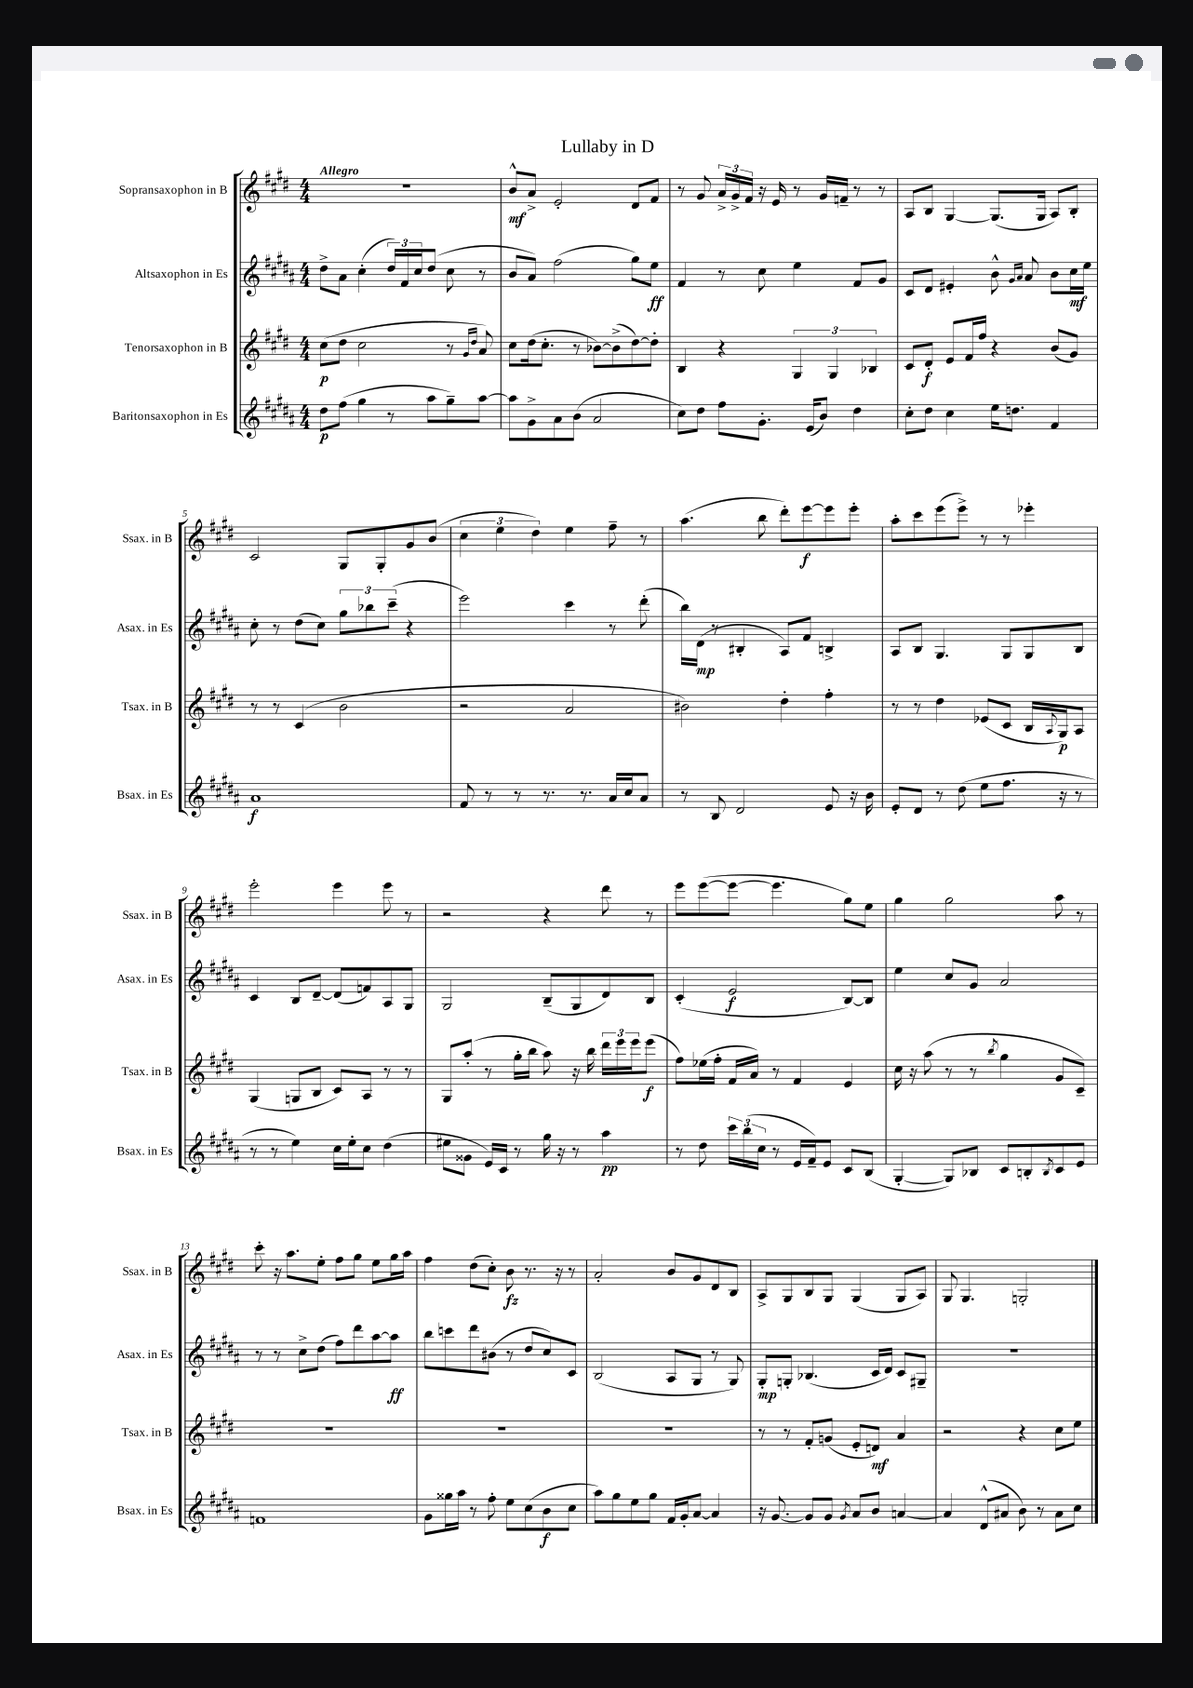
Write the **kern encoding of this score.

**kern	**dynam	**kern	**dynam	**kern	**dynam	**kern	**dynam
*part4	*part4	*part3	*part3	*part2	*part2	*part1	*part1
*staff4	*staff4	*staff3	*staff3	*staff2	*staff2	*staff1	*staff1
*I"Baritonsaxophon in Es	*	*I"Tenorsaxophon in B	*	*I"Altsaxophon in Es	*	*I"Sopransaxophon in B	*
*I'Bsax. in Es	*	*I'Tsax. in B	*	*I'Asax. in Es	*	*I'Ssax. in B	*
*clefG2	*	*clefG2	*	*clefG2	*	*clefG2	*
*k[f#c#g#d#a#]	*	*k[f#c#g#d#]	*	*k[f#c#g#d#a#]	*	*k[f#c#g#d#]	*
*M4/4	*	*M4/4	*	*M4/4	*	*M4/4	*
=1	=1	=1	=1	=1	=1	=1	=1
!	!	!	!	!	!	!LO:TX:a:B:t=Allegro	!
8dd#\L	p	(8cc#\L	p	8dd#^\L	.	1r	.
(8ff#\J	.	8dd#\J	.	8a#\J	.	.	.
4gg#\	.	2cc#\	.	(4cc#'\	.	.	.
8r	.	.	.	24dd#/LL)	.	.	.
.	.	.	.	24f#/	.	.	.
.	.	.	.	24cc#/J	.	.	.
8aa#\L	.	.	.	(8dd#/J	.	.	.
8gg#~\)	.	8r	.	8cc#\	.	.	.
.	.	16qqg#/LL	.	.	.	.	.
.	.	16qqdd#/JJ	.	.	.	.	.
[8aa#\J	.	8a/)	.	8r	.	.	.
=2	=2	=2	=2	=2	=2	=2	=2
8aa#\L]	.	8cc#\L	.	8b/L	.	8b^^/L	mf
8g#^\	.	(16dd#\k	.	8a#/J)	.	8a^/J	.
.	.	8.cc#'\J	.	.	.	.	.
8a#\	.	.	.	(2ff#\	.	2e'/	.
(8b\J	.	8r	.	.	.	.	.
2a#/	.	[8b-X\L)	.	.	.	.	.
.	.	(8b-^\]	.	.	.	.	.
.	.	[8dd#\)	.	8gg#\L)	.	8d#/L	.
.	.	8dd#'\J]	.	8ee\J	ff	8f#/J	.
=3	=3	=3	=3	=3	=3	=3	=3
8cc#\L)	.	4B/	.	4f#/	.	8r	.
8dd#\J	.	.	.	.	.	8g#/	.
8ff#\L	.	4r	.	8r	.	24a^/LL	.
.	.	.	.	.	.	24g#^/	.
.	.	.	.	.	.	24f#/JJ	.
8.g#'\J	.	.	.	8cc#\	.	16r	.
.	.	.	.	.	.	16e/	.
.	.	6G#/	.	4ee\	.	8r	.
(16e/KL	.	.	.	.	.	.	.
8b/J)	.	.	.	.	.	16g#/LL	.
.	.	6G#/	.	.	.	.	.
.	.	.	.	.	.	16fn~/JJ	.
4dd#\	.	.	.	8f#/L	.	8r	.
.	.	6B-X/	.	.	.	.	.
.	.	.	.	8g#/J	.	8r	.
=4	=4	=4	=4	=4	=4	=4	=4
8cc#'\L	.	8c#/L	.	8c#/L	.	8A/L	.
8dd#\J	.	8d#'/J	f	8d#/J	.	8B/J	.
4cc#\	.	8e/L	.	4e#X'/	.	[4G#/	.
.	.	16f#/L	.	.	.	.	.
.	.	16ff#/JJ	.	.	.	.	.
16ee\KL	.	4r	.	8b^^\	.	(8.G#/L]	.
8.ddn\J	.	.	.	.	.	.	.
.	.	.	.	16qqg#/LL	.	.	.
.	.	.	.	16qqa#/JJ	.	.	.
.	.	.	.	8a#/	.	.	.
.	.	.	.	.	.	16G#/Jk	.
4f#/	.	(8b/L	.	8b\L	.	8A/L)	.
.	.	8g#/J)	.	16cc#\L	mf	8B'/J	.
.	.	.	.	16ee\JJ	.	.	.
!!LO:LB:g=z
=5	=5	=5	=5	=5	=5	=5	=5
1a#	f	8r	.	8cc#'\	.	2c#/	.
.	.	8r	.	8r	.	.	.
.	.	(4c#/	.	(8dd#\L	.	.	.
.	.	.	.	8cc#\J)	.	.	.
.	.	2b\	.	12gg#\L	.	8G#/L	.
.	.	.	.	12bb-X\	.	.	.
.	.	.	.	.	.	8G#'/	.
.	.	.	.	(12ccc#~\J	.	.	.
.	.	.	.	4r	.	8g#/	.
.	.	.	.	.	.	(8b/J	.
=6	=6	=6	=6	=6	=6	=6	=6
8f#/	.	2r	.	2eee\)	.	6cc#\	.
8r	.	.	.	.	.	.	.
.	.	.	.	.	.	6ee\	.
8r	.	.	.	.	.	.	.
.	.	.	.	.	.	6dd#\)	.
8.r	.	.	.	.	.	.	.
.	.	2a/	.	4ccc#\	.	4ee\	.
8.r	.	.	.	.	.	.	.
16a#/LL	.	.	.	8r	.	8ff#~\	.
16cc#/J	.	.	.	.	.	.	.
8a#/J	.	.	.	(8ddd#'\	.	8r	.
=7	=7	=7	=7	=7	=7	=7	=7
8r	.	2b#X\)	.	16bb\LL)	.	(4.aa\	.
.	.	.	.	(16d#\JJ	mp	.	.
8B/	.	.	.	8r	.	.	.
2d#/	.	.	.	4B#X'/	.	.	.
.	.	.	.	.	.	8bb\	.
.	.	4dd#'\	.	8A#/L)	.	8ddd#'\L)	.
.	.	.	.	8f#/J	.	[8eee\	f
8e/	.	4ff#'\	.	4Bn^/	.	8eee\]	.
16r	.	.	.	.	.	8eee'\J	.
16b\	.	.	.	.	.	.	.
=8	=8	=8	=8	=8	=8	=8	=8
8e'/L	.	8r	.	8A#/L	.	8aa'\L	.
8d#/J	.	8r	.	8B/J	.	8ccc#\	.
8r	.	4dd#\	.	4.G#/	.	(8eee\	.
(8dd#\	.	.	.	.	.	8eee^\J)	.
8ee\L	.	(8e-X/L	.	.	.	8r	.
8.ff#\J	.	8c#/J	.	8G#/L	.	8r	.
.	.	16B/LL	.	8G#/	.	4eee-X'\	.
.	.	8qqA/	.	.	.	.	.
16r	.	16G#/J)	p	.	.	.	.
8r	.	8A/J	.	8B/J	.	.	.
!!LO:LB:g=z
=9	=9	=9	=9	=9	=9	=9	=9
8r	.	(4G#/	.	4c#/	.	2eee'\	.
8r	.	.	.	.	.	.	.
4ee\)	.	8Gn/L	.	8B/L	.	.	.
.	.	8B/J	.	[8d#~/J	.	.	.
16cc#\LL	.	8c#/L)	.	(8d#/L]	.	4eee\	.
16ee'\J	.	.	.	.	.	.	.
8cc#\J	.	8A/J	.	8fn/)	.	.	.
(4dd#\	.	8r	.	8A#/	.	8eee\	.
.	.	8r	.	8G#/J	.	8r	.
=10	=10	=10	=10	=10	=10	=10	=10
8ee#X\L	.	8G#/L	.	2G#/	.	2r	.
8g##X\J	.	(8aa'/J	.	.	.	.	.
16e/LL)	.	8r	.	.	.	.	.
16c#/JJ	.	.	.	.	.	.	.
8r	.	16gg#'\LL	.	.	.	.	.
.	.	16bb\JJ	.	.	.	.	.
16gg#\	.	8aa\)	.	(8B~/L	.	4r	.
16r	.	.	.	.	.	.	.
8r	.	16r	.	8G#/	.	.	.
.	.	16bb\	.	.	.	.	.
4aa#\	pp	24ddd#\LL	.	8d#/)	.	8ddd#\	.
.	.	24eee\	.	.	.	.	.
.	.	24eee\J	.	.	.	.	.
.	.	(8eee\J	f	8B/J	.	8r	.
=11	=11	=11	=11	=11	=11	=11	=11
8r	.	8ff#\L)	.	(4c#'/	.	8eee\L	.
8dd#\	.	(16ee-X\L	.	.	.	([8eee\	.
.	.	16ff#'\JJ	.	.	.	.	.
24ccc#\LL	.	16f#/LL	.	2e/	f	8eee\J_	.
(24bb\	.	.	.	.	.	.	.
.	.	16a/JJ)	.	.	.	.	.
24cc#\JJ	.	.	.	.	.	.	.
8r	.	8r	.	.	.	4.eee\]	.
16e/LL	.	4f#/	.	.	.	.	.
16f#~/J)	.	.	.	.	.	.	.
8e/J	.	.	.	.	.	.	.
8c#/L	.	4e/	.	[8B/L)	.	8gg#\L)	.
(8B/J	.	.	.	8B/J]	.	8ee\J	.
=12	=12	=12	=12	=12	=12	=12	=12
[4G#'/	.	16cc#\	.	4ee\	.	4gg#\	.
.	.	16r	.	.	.	.	.
.	.	(8aa\	.	.	.	.	.
8G#/L])	.	8r	.	8cc#/L	.	2gg#\	.
8B-X/J	.	8r	.	8g#/J	.	.	.
.	.	8qbb/	.	.	.	.	.
8c#/L	.	4gg#\	.	2a#/	.	.	.
8Bn'/	.	.	.	.	.	.	.
8qB/	.	.	.	.	.	.	.
8c#/	.	8g#/L	.	.	.	8aa\	.
8e/J	.	8c#~/J)	.	.	.	8r	.
!!LO:LB:g=z
=13	=13	=13	=13	=13	=13	=13	=13
1fn	.	1r	.	8r	.	8ccc#'\	.
.	.	.	.	8r	.	16r	.
.	.	.	.	.	.	8.aa\L	.
.	.	.	.	8cc#^\L	.	.	.
.	.	.	.	(8dd#\J	.	8ee'\J	.
.	.	.	.	8ff#\L)	.	8ff#\L	.
.	.	.	.	8ddd#\	.	8gg#\J	.
.	.	.	.	[8aa#\	.	8ee\L	.
.	.	.	.	8aa#\J]	ff	16gg#\L	.
.	.	.	.	.	.	16aa\JJ	.
=14	=14	=14	=14	=14	=14	=14	=14
8g#\L	.	1r	.	8bb\L	.	4ff#\	.
16gg##X\L	.	.	.	8cccn\	.	.	.
16aa#\JJ	.	.	.	.	.	.	.
8r	.	.	.	8ddd#\	.	(8dd#\L	.
8ff#'\	.	.	.	(8b#X\J	.	8cc#'\J)	.
8ee\L	.	.	.	8r	.	8b\	fz
(8cc#\	.	.	.	8dd#/L	.	8.r	.
8b\	f	.	.	8cc#/)	.	.	.
.	.	.	.	.	.	16r	.
8cc#\J	.	.	.	8c#/J	.	8r	.
=15	=15	=15	=15	=15	=15	=15	=15
8aa#\L)	.	1r	.	(2B/	.	2a'/	.
8gg#\	.	.	.	.	.	.	.
8ee\	.	.	.	.	.	.	.
8gg#\J	.	.	.	.	.	.	.
16f#/LL	.	.	.	8A#/L	.	8b/L	.
16g#'/J	.	.	.	.	.	.	.
[8a#/J	.	.	.	8G#/J	.	8g#/	.
4a#/]	.	.	.	8r	.	8d#/	.
.	.	.	.	8G#/)	.	8B/J	.
=16	=16	=16	=16	=16	=16	=16	=16
16r	.	8r	.	8G#'/L	mp	8A^/L	.
[8.g#/	.	.	.	.	.	.	.
.	.	8r	.	8Gn'/J	.	8G#/	.
8g#/L]	.	8f#'/L	.	(4.B-X/	.	8B/	.
8g#/J	.	(8gn/J	.	.	.	8G#/J	.
8qg#/	.	.	.	.	.	.	.
8a#/L	.	8e'/L	.	.	.	(4G#/	.
8b/J	.	8dn/J)	mf	16c#/LL	.	.	.
.	.	.	.	16d#/JJ)	.	.	.
[4an/	.	4a/	.	8c#/L	.	8G#/L	.
.	.	.	.	8G#X~/J	.	8A/J)	.
=17	=17	=17	=17	=17	=17	=17	=17
4a/]	.	2r	.	1r	.	8G#/	.
.	.	.	.	.	.	4.G#/	.
(8d#^^/L	.	.	.	.	.	.	.
8a#X/J	.	.	.	.	.	.	.
8b\)	.	4r	.	.	.	2Gn'/	.
8r	.	.	.	.	.	.	.
8a#\L	.	8cc#\L	.	.	.	.	.
8cc#\J	.	8ee\J	.	.	.	.	.
==	==	==	==	==	==	==	==
*-	*-	*-	*-	*-	*-	*-	*-
